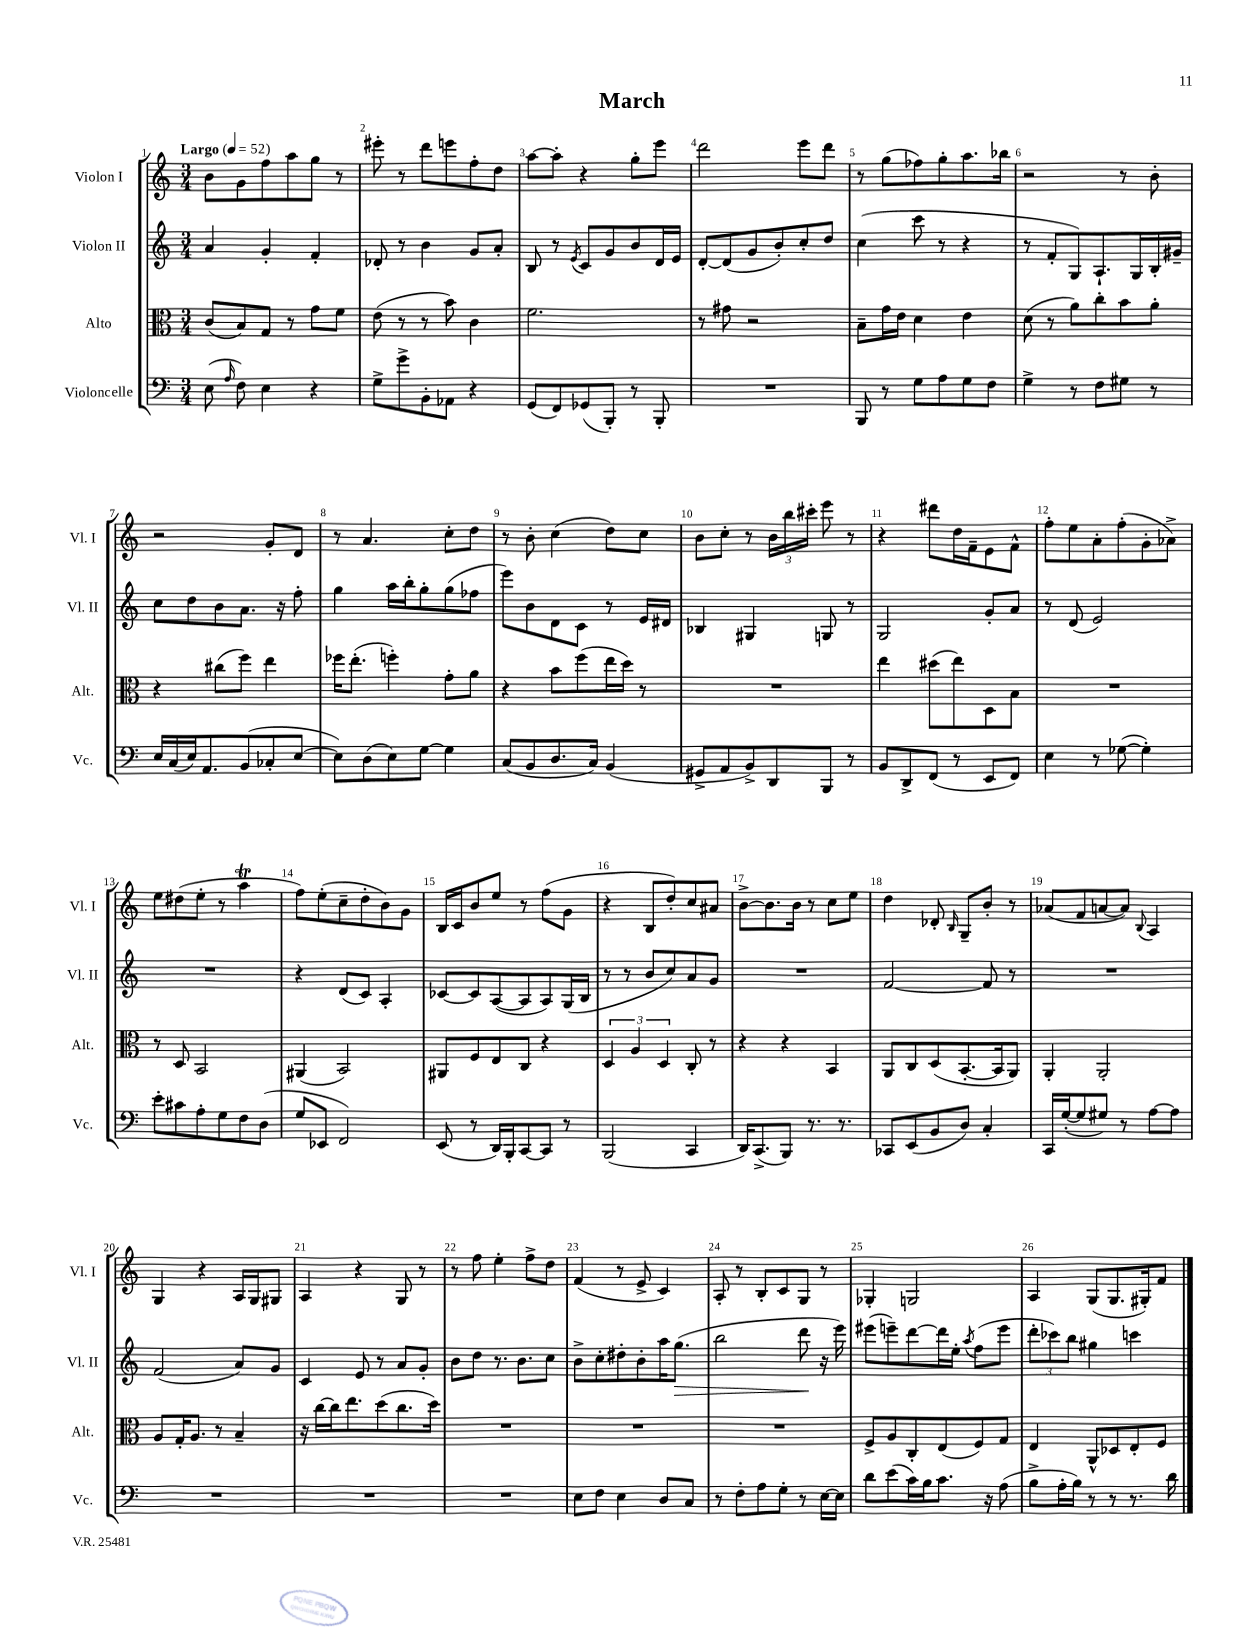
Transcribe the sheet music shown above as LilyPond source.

\header { title = "March" }
<<
\new StaffGroup <<
\new Staff = "s0" \with { instrumentName = "Violon I" shortInstrumentName = "Vl. I" } {
    \clef treble \key c \major \numericTimeSignature \time 3/4 \tempo "Largo" 4 = 52
    \autoBeamOff b'8[ g'8 f''8 a''8 g''8] r8 |
    eis'''8-. r8 d'''8[ e'''8 f''8-. d''8] |
    a''8[~ a''8]-. r4 g''8[-. e'''8] |
    d'''2 e'''8[ d'''8] |
    r8 g''8[( fes''8) g''8-. a''8. bes''16] |
    r2 r8 b'8-. |
    r2 g'8[-. d'8] |
    r8 a'4. c''8[-. d''8] |
    r8 b'8-. c''4( d''8[) c''8] |
    b'8[ c''8]-. r8 \tuplet 3/2 { b'16[ b''16 cis'''16]-. } e'''8 r8 |
    r4 dis'''8[ d''16 f'16-- e'8 f'8]-^ |
    f''8[-. e''8 a'8-. f''8-.( g'8-. aes'8]->) |
    e''8[ dis''8( e''8]-. r8 a''4\trill |
    f''8[) e''8-.( c''8-- d''8-. b'8) g'8] |
    b16[ c'16 b'8 e''8] r8 f''8[( g'8] |
    r4 b8[ d''8-.) c''8 ais'8] |
    b'8[~-> b'8. b'16] r8 c''8[ e''8] |
    d''4 des'8-. \grace { b16 } g8[-- b'8]-. r8 |
    aes'8[( f'8 a'8~ a'8]) \appoggiatura { b8 } a4 |
    g4 r4 a16[ g16 gis8] |
    a4 r4 g8 r8 |
    r8 f''8 e''4-. f''8[-> d''8] |
    f'4( r8 e'8-> c'4) |
    a8-. r8 b8[-. c'8 g8] r8 |
    ges4-. g2 |
    a4 g8[( g8. gis16-.) f'8] \bar "|." |
}
\new Staff = "s1" \with { instrumentName = "Violon II" shortInstrumentName = "Vl. II" } {
    \clef treble \key c \major \numericTimeSignature \time 3/4
    \autoBeamOff a'4 g'4-. f'4-. |
    des'8-. r8 b'4 g'8[ a'8]-. |
    b8 r8 \acciaccatura { e'8 } c'8[ g'8 b'8 d'16 e'16] |
    d'8[~-. d'8( g'8 b'8-.) c''8-. d''8] |
    c''4( c'''8 r8 r4 |
    r8 f'8[-. g8) a8.-! g16 b16-. gis'16]-- |
    c''8[ d''8 b'8 a'8.] r16 f''8-. |
    g''4 a''16[ b''16-. g''8-. g''8( fes''8] |
    e'''8[) b'8 d'8 c'8] r8 e'16[ dis'16] |
    bes4 gis4 g8 r8 |
    g2 g'8[-. a'8] |
    r8 d'8( e'2) |
    R2. |
    r4 d'8[( c'8]) a4-. |
    ces'8[~ ces'8 a8~( a8 a8) g16( b16] |
    r8 r8 b'8[ c''8) a'8 g'8] |
    R2. |
    f'2~ f'8 r8 |
    R2. |
    f'2( a'8[) g'8] |
    c'4 e'8 r8 a'8[ g'8]-. |
    b'8[ d''8] r8. b'8.[ c''8] |
    b'8[-> c''8-. dis''8-. b'8-. a''16 g''8.]\>( |
    b''2 d'''8\! r16 e'''16) |
    eis'''8[( e'''8--) d'''8~ d'''16 e''16]-. \acciaccatura { a''8 } f''8[( e'''8] |
    \tuplet 3/2 { d'''8[-. ces'''8) b''8] } gis''4 c'''4 \bar "|." |
}
\new Staff = "s2" \with { instrumentName = "Alto" shortInstrumentName = "Alt." } {
    \clef alto \key c \major \numericTimeSignature \time 3/4
    \autoBeamOff c'8[( b8) g8] r8 g'8[ f'8] |
    e'8( r8 r8 b'8) c'4 |
    f'2. |
    r8 gis'8 r2 |
    b8[-- g'16 e'16] d'4 e'4 |
    d'8( r8 a'8[) c''8-. b'8 a'8]-. |
    r4 cis''8[( f''8]) e''4 |
    fes''16[ e''8.]-.( f''4-.) g'8[-. a'8] |
    r4 b'8[ f''8( e''16 d''16]) r8 |
    R2. |
    e''4 dis''8[( e''8) d8 b8] |
    R2. |
    r8 d8 b,2 |
    ais,4( b,2) |
    ais,8[ f8 e8 c8] r4 |
    \tuplet 3/2 { d4 a4 d4 } c8-. r8 |
    r4 r4 b,4 |
    a,8[ c8 d8( b,8.~-. b,16 a,8]) |
    a,4-. a,2-. |
    a8[ g16-. a8.] r8 b4-- |
    r16 c''16[~ c''16 e''8. d''8( c''8. d''16]) |
    R2. |
    R2. |
    R2. |
    f8[-> a8 c8-. e8( f8) g8] |
    e4 a,8[-^ des8 e8-. f8] \bar "|." |
}
\new Staff = "s3" \with { instrumentName = "Violoncelle" shortInstrumentName = "Vc." } {
    \clef bass \key c \major \numericTimeSignature \time 3/4
    \autoBeamOff e8( \grace { a16 } f8) e4 r4 |
    g8[-> g'8-> b,8-. aes,8] r4 |
    g,8[( f,8) ges,8( b,,8]-.) r8 b,,8-. |
    R2. |
    b,,8 r8 g8[ a8 g8 f8] |
    g4-> r8 f8[ gis8] r8 |
    e16[ c16( e16) a,8. b,8( ces8-. e8]~ |
    e8[) d8( e8) g8]~ g4 |
    c8[( b,8 d8. c16]) b,4( |
    gis,8[-> a,8 b,8->) d,8 b,,8] r8 |
    b,8[ d,8-> f,8]( r8 e,8[ f,8]) |
    e4 r8 ges8~( ges4-.) |
    e'8[-. cis'8 a8-. g8 f8 d8]( |
    g8[ ees,8] f,2) |
    e,8( r8 d,16[) b,,16-. c,8~ c,8] r8 |
    b,,2( c,4 |
    d,16[) c,8.->( b,,8]) r8. r8. |
    ces,8[ e,8( b,8 d8]) c4-. |
    c,16[ g16~-.( g8 gis8]) r8 a8[~ a8] |
    R2. |
    R2. |
    R2. |
    e8[ f8] e4 d8[ c8] |
    r8 f8[-. a8 g8]-. r8 e16[~ e16] |
    d'8[ e'8( c'16) b16 c'8.] r16 a8( |
    b8[-> a16-. b16]) r8 r8 r8. d'16 \bar "|." |
}
>>
>>
\layout { \context { \Score \override BarNumber.break-visibility = ##(#f #t #t) barNumberVisibility = #all-bar-numbers-visible } }
